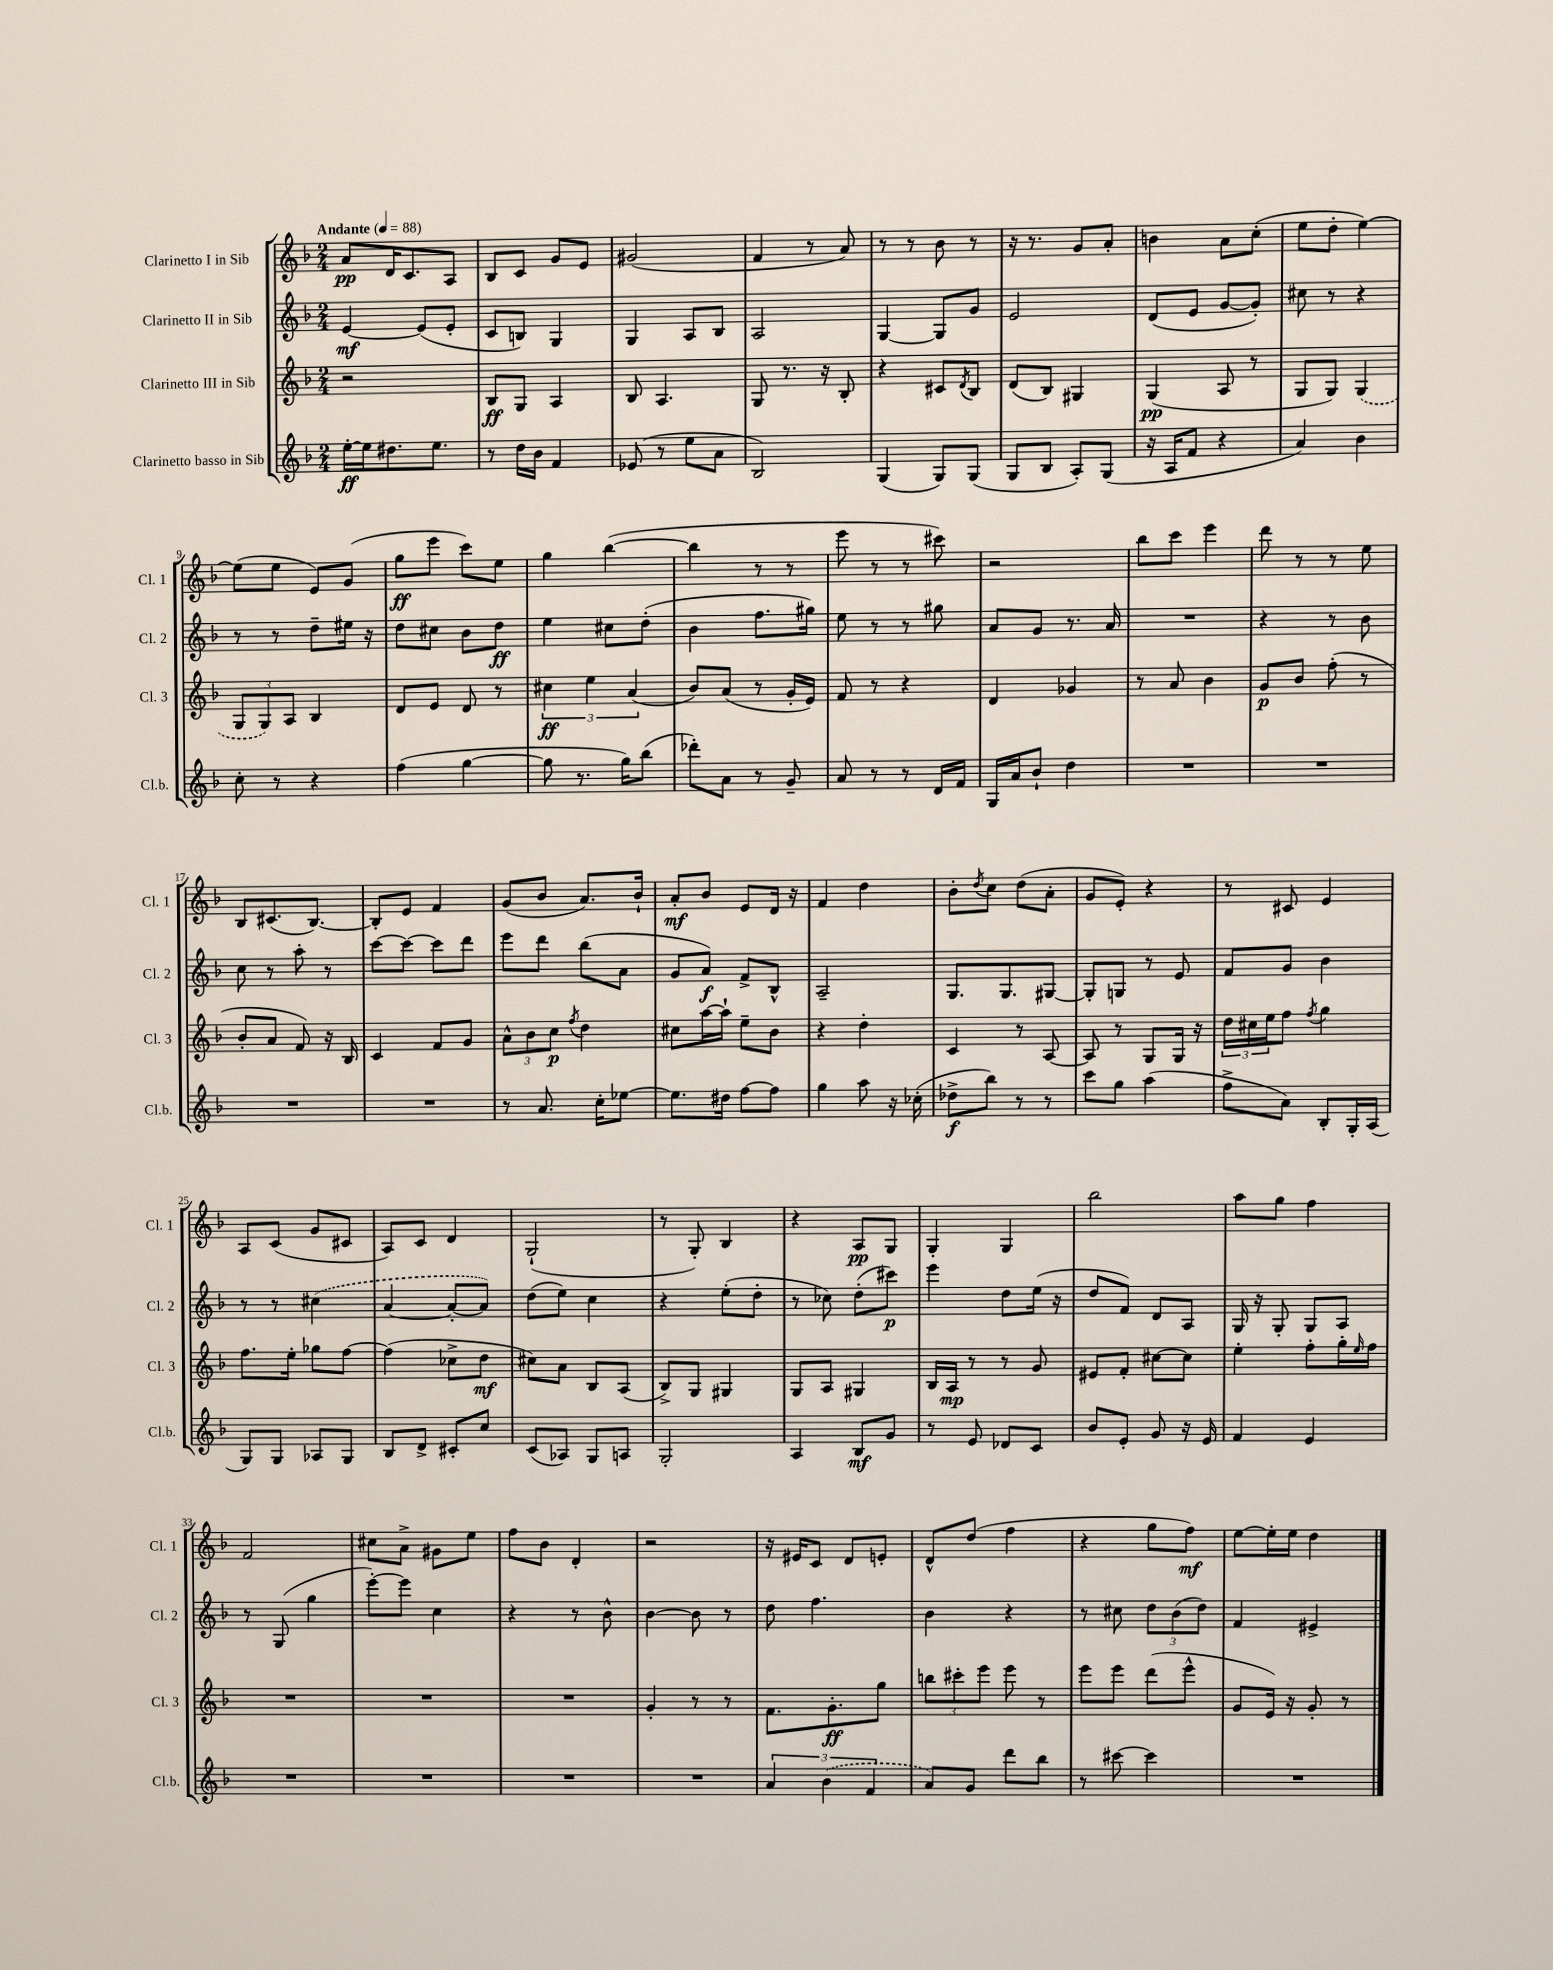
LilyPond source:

<<
\new StaffGroup <<
\new Staff = "s0" \with { instrumentName = "Clarinetto I in Sib" shortInstrumentName = "Cl. 1" } {
    \clef treble \key f \major \numericTimeSignature \time 2/4 \tempo "Andante" 4 = 88
    a'8\pp d'16 c'8. a8 |
    bes8 c'8 g'8 e'8 |
    gis'2( |
    f'4 r8 a'8) |
    r8 r8 bes'8 r8 |
    r16 r8. g'8 a'8-. |
    b'4 a'8 c''8-.( |
    e''8 d''8-. e''4~) |
    e''8( e''8 e'8) g'8( |
    g''8\ff e'''8 c'''8) e''8 |
    g''4 bes''4~( |
    bes''4 r8 r8 |
    e'''8 r8 r8 cis'''8) |
    r2 |
    bes''8 c'''8 e'''4 |
    d'''8 r8 r8 e''8 |
    bes8 cis'8.( bes8.~) |
    bes8-. e'8 f'4 |
    g'8( bes'8 a'8.) bes'16-! |
    a'8-.\mf bes'8 e'8 d'16 r16 |
    f'4 d''4 |
    bes'8-. \acciaccatura { d''8 } c''8 d''8( a'8-. |
    g'8 e'8-.) r4 |
    r8 cis'8 e'4 |
    a8 c'8( g'8 cis'8 |
    a8) c'8 d'4 |
    g2-!( |
    r8 g8-.) bes4 |
    r4 a8\pp g8 |
    g4-. g4 |
    bes''2 |
    a''8 g''8 f''4 |
    f'2 |
    cis''8 a'8-> gis'8 e''8 |
    f''8 bes'8 d'4-. |
    r2 |
    r16 eis'16 c'8 d'8 e'8-. |
    d'8-^ d''8( f''4 |
    r4 g''8 f''8\mf) |
    e''8~ e''16-. e''16 d''4 \bar "|." |
}
\new Staff = "s1" \with { instrumentName = "Clarinetto II in Sib" shortInstrumentName = "Cl. 2" } {
    \clef treble \key f \major \numericTimeSignature \time 2/4
    e'4~\mf e'8( e'8-. |
    c'8 b8) g4 |
    g4 a8 bes8 |
    a2 |
    g4~ g8 g'8 |
    e'2 |
    d'8( e'8 g'8~ g'8-.) |
    cis''8 r8 r4 |
    r8 r8 d''8-- eis''16 r16 |
    d''8 cis''8 bes'8 d''8\ff |
    e''4 cis''8 d''8-.( |
    bes'4 f''8. gis''16) |
    e''8 r8 r8 gis''8 |
    a'8 g'8 r8. a'16 |
    R2 |
    r4 r8 bes'8 |
    c''8 r8 a''8-. r8 |
    c'''8~ c'''8~ c'''8 d'''8 |
    e'''8 d'''8 bes''8( a'8 |
    g'8 a'8\f) f'8-> bes8-^ |
    a2-- |
    g8. g8. gis8~ |
    gis8-. g8 r8 e'8 |
    f'8 g'8 bes'4 |
    r8 r8 \once \slurDashed cis''4( |
    a'4~ a'8~-. a'8) |
    d''8( e''8) c''4 |
    r4 e''8-.( d''8-. |
    r8 ces''8) d''8-.( cis'''8\p) |
    e'''4 d''8 e''16( r16 |
    d''8 f'8) d'8 a8 |
    g16 r16 g8-. g8 a8 |
    r8 g8( g''4 |
    e'''8~-.) e'''8 c''4 |
    r4 r8 bes'8-^ |
    bes'4~ bes'8 r8 |
    d''8 f''4. |
    bes'4 r4 |
    r8 cis''8 \tuplet 3/2 { d''8 bes'8( d''8) } |
    f'4 eis'4-> \bar "|." |
}
\new Staff = "s2" \with { instrumentName = "Clarinetto III in Sib" shortInstrumentName = "Cl. 3" } {
    \clef treble \key f \major \numericTimeSignature \time 2/4
    r2 |
    bes8\ff g8 a4 |
    bes8 a4. |
    g8 r8. r16 bes8-. |
    r4 cis'8 \acciaccatura { d'8 } bes8 |
    d'8( bes8) gis4 |
    g4\pp( a8 r8 |
    g8 g8) \once \slurDashed g4( |
    \tuplet 3/2 { g8 g8) a8 } bes4 |
    d'8 e'8 d'8 r8 |
    \tuplet 3/2 { cis''4\ff e''4 a'4( } |
    bes'8) a'8( r8 g'16-. e'16) |
    f'8 r8 r4 |
    d'4 ges'4 |
    r8 a'8 bes'4 |
    g'8\p bes'8 f''8-.( r8 |
    bes'8-. a'8 f'8) r16 bes16 |
    c'4 f'8 g'8 |
    \tuplet 3/2 { a'8-^ bes'8 c''8\p } \acciaccatura { f''8 } d''4 |
    cis''8 a''16~ a''16-! e''8-- bes'8 |
    r4 d''4-. |
    c'4 r8 a8~ |
    a8 r8 g8 g16 r16 |
    \tuplet 3/2 { d''16 cis''16 e''16 } f''8 \acciaccatura { f''8 } g''4 |
    f''8. e''16-. ges''8 f''8~ |
    f''4( ces''8-> d''8\mf |
    cis''8) a'8 bes8 a8( |
    bes8->) g8 gis4 |
    g8 a8 gis4 |
    bes16 a16\mp r8 r8 g'8 |
    eis'8 f'8-. cis''8~ cis''8 |
    e''4-. f''8-. g''16-. \grace { e''16 } f''16 |
    R2 |
    R2 |
    R2 |
    g'4-. r8 r8 |
    f'8. g'8.-.\ff g''8 |
    \tuplet 3/2 { b''8 cis'''8-. e'''8 } e'''8 r8 |
    e'''8 e'''8 d'''8( e'''8-^ |
    g'8 e'16) r16 g'8-. r8 \bar "|." |
}
\new Staff = "s3" \with { instrumentName = "Clarinetto basso in Sib" shortInstrumentName = "Cl.b." } {
    \clef treble \key f \major \numericTimeSignature \time 2/4
    e''16~-.\ff e''16 dis''8. e''8. |
    r8 d''16 bes'16 f'4 |
    ees'8( r8 e''8 a'8 |
    bes2) |
    g4( g8) g8( |
    g8 bes8 a8-.) g8( |
    r16 a16 f'8 r4 |
    a'4) bes'4 |
    c''8-. r8 r4 |
    f''4( g''4~ |
    g''8 r8. g''16) bes''8( |
    des'''8-.) a'8 r8 g'8-- |
    a'8 r8 r8 d'16 f'16 |
    g16 a'16 bes'8-! d''4 |
    R2 |
    R2 |
    R2 |
    R2 |
    r8 a'8. c''16-. ees''8~ |
    ees''8. dis''16 f''8~ f''8 |
    g''4 a''8 r16 ces''16-.( |
    des''8->\f bes''8) r8 r8 |
    c'''8 g''8 a''4( |
    f''8-> a'8) bes8-. g16-. a16( |
    g8) g8 aes8 g8 |
    bes8 d'8-> cis'8-. c''8 |
    c'8( aes8) g8 a8 |
    g2-. |
    a4 bes8\mf g'8 |
    r8 e'8 des'8 c'8 |
    bes'8 e'8-. g'8 r16 e'16 |
    f'4 e'4 |
    R2 |
    R2 |
    R2 |
    R2 |
    \tuplet 3/2 { a'4 \once \slurDashed bes'4( f'4 } |
    a'8) g'8 d'''8 bes''8 |
    r8 cis'''8~ cis'''4 |
    R2 \bar "|." |
}
>>
>>
